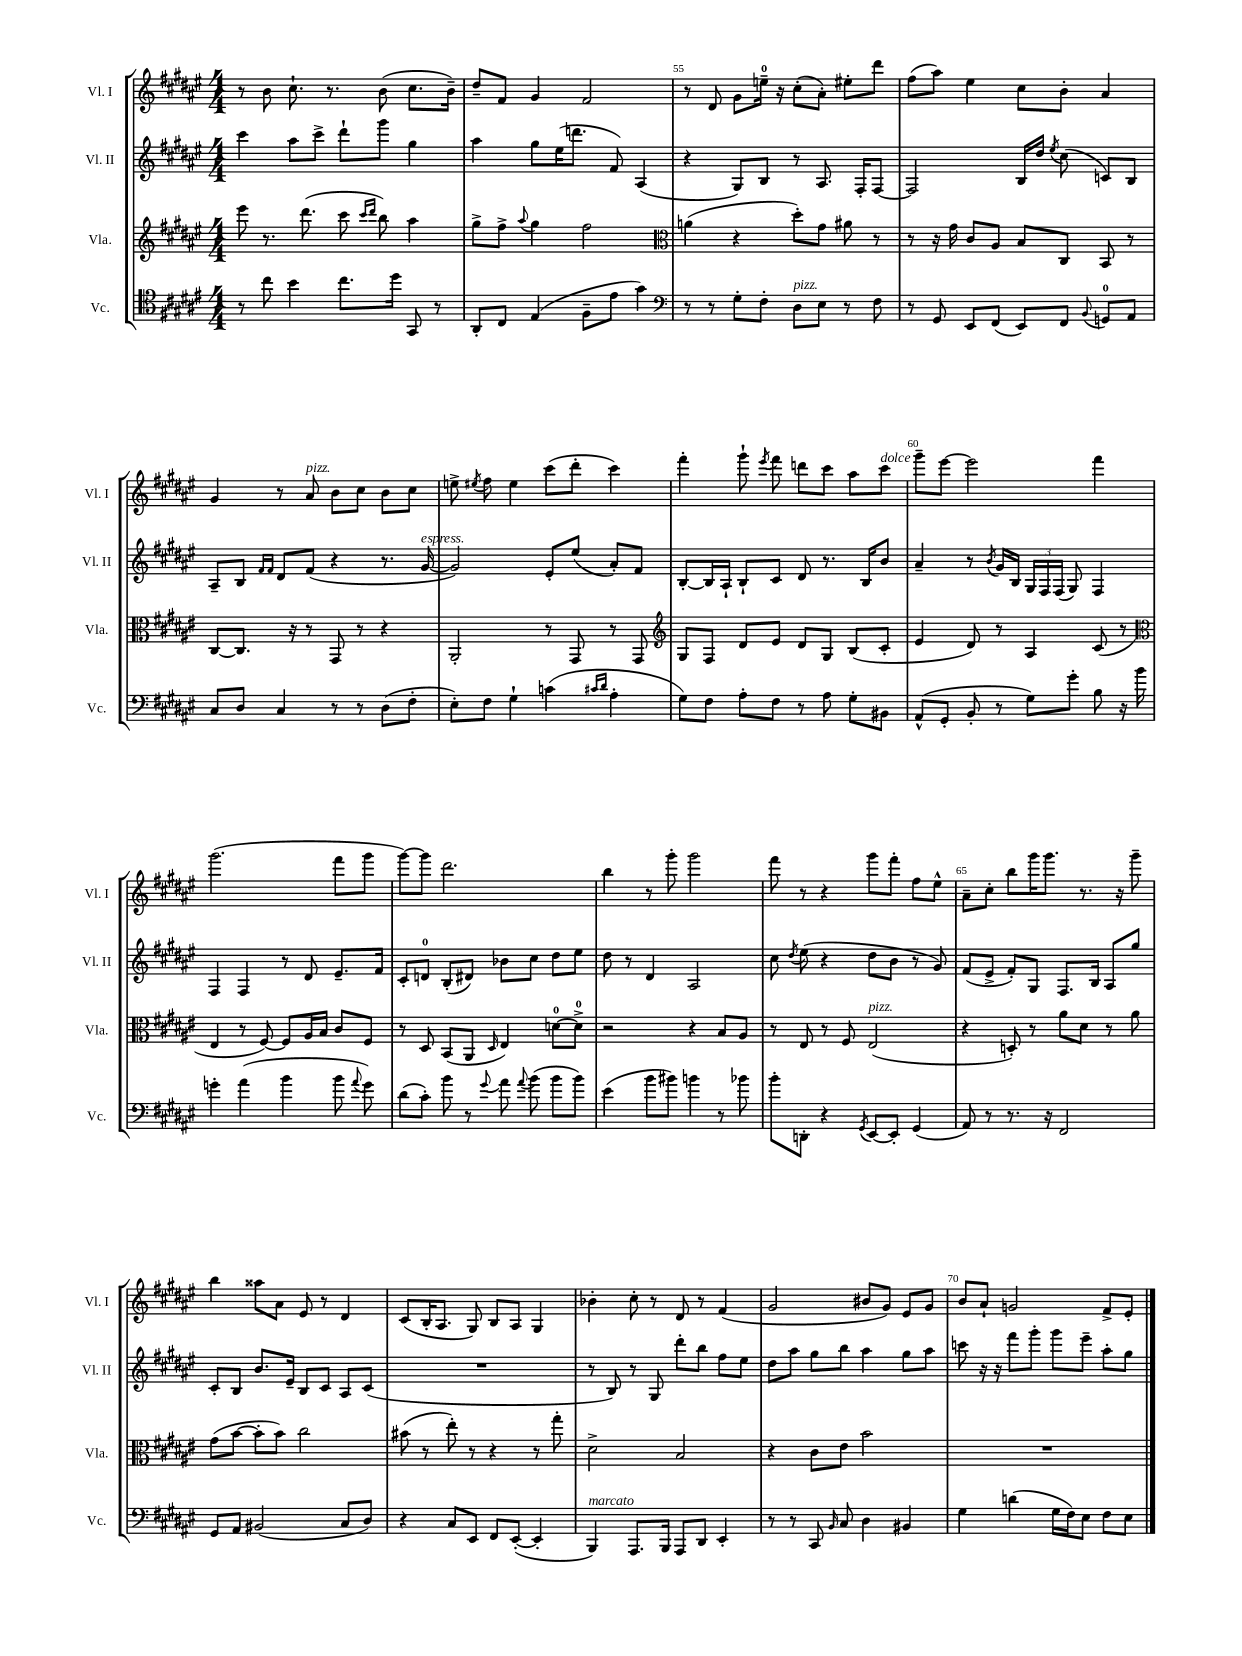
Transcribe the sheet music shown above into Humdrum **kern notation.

**kern	**kern	**kern	**kern
*part4	*part3	*part2	*part1
*staff4	*staff3	*staff2	*staff1
*I"Vc.	*I"Vla.	*I"Vl. II	*I"Vl. I
*I'Vc.	*I'Vla.	*I'Vl. II	*I'Vl. I
*clefC4	*clefG2	*clefG2	*clefG2
*k[f#c#g#d#a#e#]	*k[f#c#g#d#a#e#]	*k[f#c#g#d#a#e#]	*k[f#c#g#d#a#e#]
*M4/4	*M4/4	*M4/4	*M4/4
=53	=53	=53	=53
8r	8eee#\	4ccc#\	8r
8cc#\	8.r	.	8b\
4b\	.	8aa#\L	8.cc#`\
.	(8.ddd#\	.	.
.	.	8ccc#^\J	.
.	.	.	8.r
8.cc#\L	8ccc#\	8ddd#`\L	.
.	16qqccc#/LL	.	.
.	16qqddd#/JJ	.	.
.	8bb\)	8ggg#\J	(8b\
16dd#\Jk	.	.	.
8GG#/	4aa#\	4gg#\	8.cc#\L
8r	.	.	.
.	.	.	16b~\Jk)
=54	=54	=54	=54
8AA#'/L	8gg#^\L	4aa#\	8dd#~/L
8C#/J	8ff#^\J	.	8f#/J
.	8qqaa#/	.	.
(4E#/	4gg#\	8gg#\L	4g#/
.	.	(16ee#\K	.
.	.	8.dddn\J	.
8F#~\L	2ff#\	.	2f#/
8e#\J	.	8f#/)	.
4g#\)	.	(4A#/	.
=55	=55	=55	=55
*clefF4	*clefC3	*	*
8r	(4an\	4r	8r
8r	.	.	8d#/
8G#'\L	4r	8G#/L)	8g#\L
8F#'\J	.	8B/J	16een~\Jk
.	.	.	16r
!LO:TX:a:i:t=pizz.	!	!	!
8D#\L	8dd#'\L)	8r	(8cc#'\L
8E#\J	8g#\J	8.A#/	8a#'\J)
8r	8a#X\	.	8ee#X'\L
.	.	16F#'/KL	.
8F#\	8r	[8F#/J	8ddd#\J
=56	=56	=56	=56
8r	8r	2F#/]	(8ff#\L
8GG#/	16r	.	8aa#\J)
.	16g#\	.	.
8EE#/L	8c#/L	.	4ee#\
(8FF#/J	8A#/J	.	.
8EE#/L)	8B/L	16B/LL	8cc#\L
.	.	16dd#/JJ	.
.	.	8qee#/	.
8FF#/J	8C#/J	(8cc#\	8b'\J
8qqBB/	.	.	.
8GGn/L	8BB/	8cn/L)	4a#/
8AA#/J	8r	8B/J	.
!!LO:LB:g=z
=57	=57	=57	=57
8C#/L	[8C#/L	8A#~/L	4g#/
8D#/J	8.C#/J]	8B/J	.
.	.	16qqf#/LL	.
.	.	16qqf#/JJ	.
4C#/	.	8d#/L	8r
.	16r	.	.
!	!	!	!LO:TX:a:i:t=pizz.
.	8r	(8f#/J	8a#/
8r	8GG#/	4r	8b\L
8r	8r	.	8cc#\J
(8D#\L	4r	8.r	8b\L
8F#'\J	.	.	8cc#\J
!	!	!LO:TX:a:i:t=espress.	!
.	.	[16g#/	.
=58	=58	=58	=58
8E#'\L)	2AA#'/	2g#/])	8een^\
.	.	.	8qee#X/
8F#\J	.	.	8ff#\
4G#`\	.	.	4ee#\
(4cn\	8r	8e#'/L	(8ccc#\L
.	8GG#/	(8ee#/J	8ddd#'\J
16qqc#X/LL	.	.	.
16qqd#/JJ	.	.	.
4A#'\	8r	8a#'/L)	4ccc#\)
.	8GG#/	8f#/J	.
=59	=59	=59	=59
*	*clefG2	*	*
8G#\L)	8G#/L	[8B'/L	4fff#'\
8F#\J	8F#/J	16B/L]	.
.	.	16A#`/JJ	.
8A#'\L	8d#/L	8B`/L	8ggg#`\
.	.	.	8qeee#/
8F#\J	8e#/J	8c#/J	8fff#\
8r	8d#/L	8d#/	8dddn\L
8A#\	8G#/J	8.r	8ccc#\J
8G#'\L	(8B/L	.	8aa#\L
.	.	16B/KL	.
!	!	!	!LO:TX:a:i:t=dolce
8BB#X\J	8c#'/J	8b/J	8ccc#\J
=60	=60	=60	=60
(8AA#^^/L	4e#/	4a#~/	8ggg#~\L
8GG#'/J	.	.	[8eee#\J
8BB'/	8d#/)	8r	2eee#\]
.	.	8qb/	.
8r	8r	16g#/LL	.
.	.	16B/JJ	.
8G#\L)	4A#/	24G#/LL	.
.	.	24F#/	.
.	.	(24F#/JJ	.
8g#'\J	.	8G#/)	.
8B\	(8c#/	4F#/	4fff#\
16r	8r	.	.
16b\	.	.	.
!!LO:LB:g=z
=61	=61	=61	=61
*	*clefC3	*	*
4gn'\	4E#/	4F#/	(2.ggg#\
(4a#\	8r	4F#/	.
.	[8F#/)	.	.
4b\	8F#/L]	8r	.
.	16A#/L	8d#/	.
.	16B/JJ	.	.
8b\	8c#/L	8.e#~/L	8fff#\L
8qqa#/	.	.	.
8g\)	8F#/J	.	8ggg#\J
.	.	16f#/Jk	.
=62	=62	=62	=62
(8d#\L	8r	8c#'/L	[8ggg#\L)
8c#'\J)	8D#/	8dn/J	8ggg#\J]
8b\	(8BB/L	(8B'/L	2.ddd#\
8r	8AA#/J	8d#X/J)	.
8qqg#/	16qqD#/	.	.
8a#\	4E#/)	8b-X\L	.
8qqa#/	.	.	.
(8b\	.	8cc#\J	.
8b\L	[8dn\L	8dd#\L	.
8b\J)	8d^\J]	8ee#\J	.
=63	=63	=63	=63
(4e#\	2r	8dd#\	4bb\
.	.	8r	.
8b\L	.	4d#/	8r
8b#X\J)	.	.	8ggg#'\
4bn\	4r	2A#/	2ggg#\
8r	8B/L	.	.
8b-X\	8A#/J	.	.
=64	=64	=64	=64
8b'\L	8r	8cc#\	8fff#\
.	.	8qdd#/	.
8DDn'\J	8E#/	(8ee#\	8r
4r	8r	4r	4r
.	8F#/	.	.
8qGG#/	.	.	.
!	!LO:TX:a:i:t=pizz.	!	!
[8EE#/L	(2E#/	8dd#\L	8ggg#\L
8EE#'/J]	.	8b\J	8fff#'\J
(4GG#/	.	8r	8ff#\L
.	.	8g#/)	8ee#^^\J
=65	=65	=65	=65
8AA#/)	4r	(8f#/L	8a#~\L
8r	.	8e#^/J	8cc#'\J
8.r	8Dn'/)	8f#'/L)	8bb\L
.	8r	8G#/J	16ggg#\K
16r	.	.	8.ggg#\J
2FF#/	8a#\L	8.F#/L	.
.	8d#\J	.	8.r
.	.	16B/Jk	.
.	8r	8A#/L	.
.	.	.	16r
.	8a#\	8gg#/J	8ggg#~\
!!LO:LB:g=z
=66	=66	=66	=66
8GG#/L	(8g#\L	8c#'/L	4bb\
8AA#/J	[8b\J	8B/J	.
(2BB#X/	8b'\L]	8.b/L	8aa##X\L
.	8b\J)	.	8a#\J
.	.	16e#~/Jk	.
.	2cc#\	8B/L	8e#/
.	.	8c#/J	8r
8C#/L	.	8A#/L	4d#/
8D#/J)	.	(8c#/J	.
=67	=67	=67	=67
4r	(8b#X\	1r	(8c#/L
.	8r	.	16B'/K
.	.	.	8.A#/J
8C#/L	8ee#'\)	.	.
8EE#/J	8r	.	8G#/)
8FF#/L	4r	.	8B/L
([8EE#'/J	.	.	8A#/J
4EE#'/]	8r	.	4G#/
.	8gg#'\	.	.
=68	=68	=68	=68
!LO:TX:a:i:t=marcato	!	!	!
4BBB/)	2d#^\	8r	4b-X'\
.	.	8B/)	.
8.AAA#/L	.	8r	8cc#'\
.	.	8G#/	8r
16BBB/Jk	.	.	.
8AAA#/L	2B/	8ddd#'\L	8d#/
8DD#/J	.	8bb\J	8r
4EE#'/	.	8ff#\L	(4f#/
.	.	8ee#\J	.
=69	=69	=69	=69
8r	4r	8dd#\L	2g#/
8r	.	8aa#\J	.
8CC#/	8c#\L	8gg#\L	.
16qqBB/	.	.	.
8C#/	8e#\J	8bb\J	.
4D#\	2b\	4aa#\	8b#X/L
.	.	.	8g#/J)
4BB#X/	.	8gg#\L	8e#/L
.	.	8aa#\J	8g#/J
=70	=70	=70	=70
4G#\	1r	8cccn\	8b/L
.	.	16r	8a#`/J
.	.	16r	.
(4dn\	.	8fff#\L	2gn/
.	.	8ggg#'\J	.
16G#\LL	.	8ggg#\L	.
16F#\J)	.	.	.
8E#\J	.	8eee#~\J	.
8F#\L	.	8aa#'\L	8f#^/L
8E#\J	.	8gg#\J	8e#'/J
==	==	==	==
*-	*-	*-	*-
